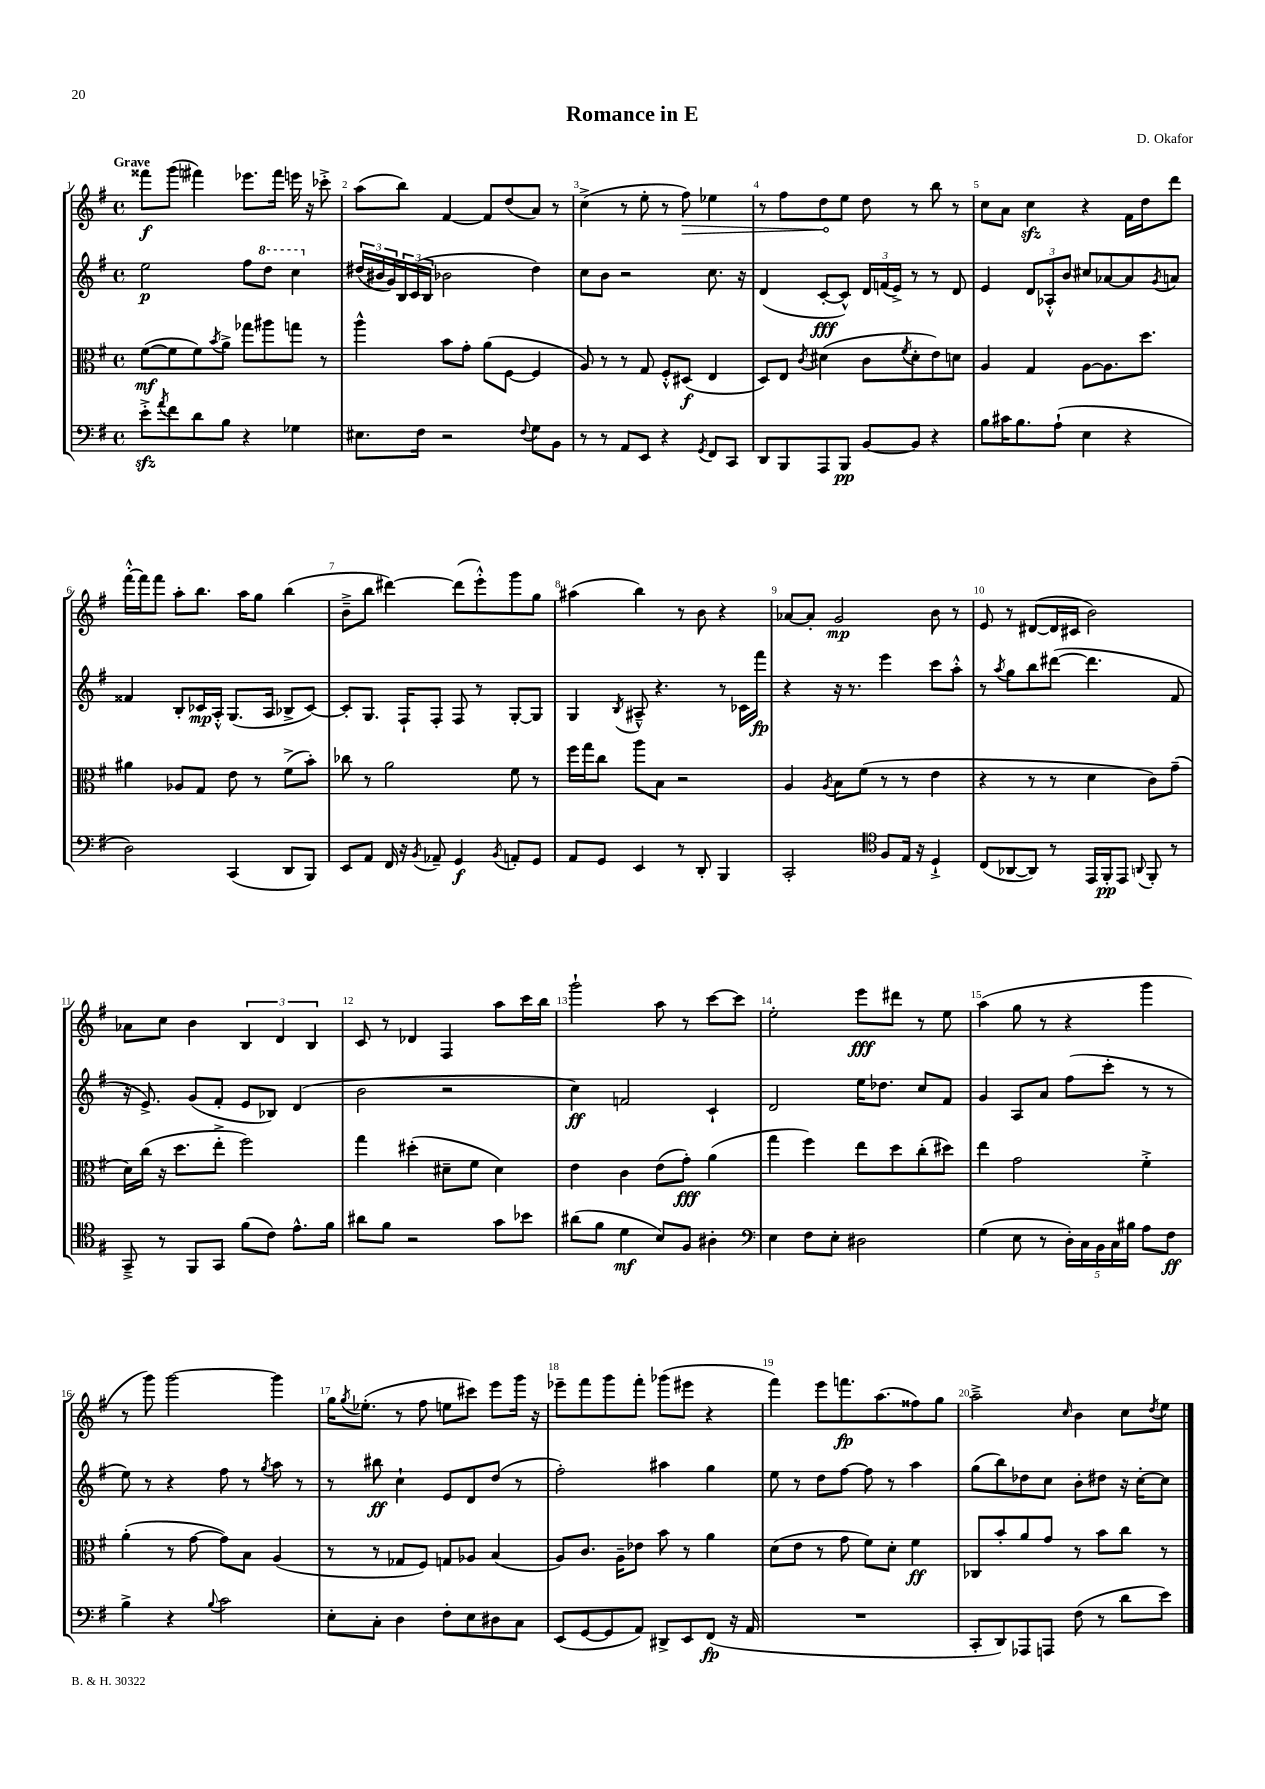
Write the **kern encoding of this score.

**kern	**dynam	**kern	**dynam	**kern	**dynam	**kern	**dynam
*part4	*part4	*part3	*part3	*part2	*part2	*part1	*part1
*staff4	*staff4	*staff3	*staff3	*staff2	*staff2	*staff1	*staff1
*clefF4	*	*clefC3	*	*clefG2	*	*clefG2	*
*k[f#]	*	*k[f#]	*	*k[f#]	*	*k[f#]	*
*M4/4	*	*M4/4	*	*M4/4	*	*M4/4	*
*met(c)	*	*met(c)	*	*met(c)	*	*met(c)	*
=1	=1	=1	=1	=1	=1	=1	=1
!	!	!	!	!	!	!LO:TX:a:B:t=Grave	!
8ezz'^\L	.	([8f#\L	mf	2ee\	p	8fff##X\L	f
8qa/	.	.	.	.	.	.	.
8f#\	.	8f#\]	.	.	.	(8ggg\J	.
8d\	.	8f#\)	.	.	.	4fff#X\)	.
.	.	8qb/	.	.	.	.	.
8B\J	.	8a^\J	.	.	.	.	.
4r	.	8gg-X\L	.	8ff#\L	.	8.eee-X\L	.
*	*	*	*	*8va	*	*	*
.	.	8aa#X\	.	8ddd\J	.	.	.
.	.	.	.	.	.	16fff#\Jk	.
4G-X\	.	8ggn\J	.	4ccc\	.	16eeen\	.
.	.	.	.	.	.	16r	.
.	.	8r	.	.	.	8ccc-X'^\	.
=2	=2	=2	=2	=2	=2	=2	=2
*	*	*	*	*X8va	*	*	*
8.E#X\L	.	4aa^^\	.	(24dd#X/LL	.	(8aa\L	.
.	.	.	.	24b#X/	.	.	.
.	.	.	.	24g/)	.	.	.
.	.	.	.	24B/	.	8bb\J)	.
.	.	.	.	(24c/	.	.	.
16F#\Jk	.	.	.	.	.	.	.
.	.	.	.	24B/JJ	.	.	.
2r	.	8b\L	.	2b-X\	.	[4f#/	.
.	.	8g'\J	.	.	.	.	.
.	.	(8a\L	.	.	.	8f#/L]	.
.	.	[8F#\J	.	.	.	(8dd/	.
8qqF#/	.	.	.	.	.	.	.
8G\L	.	4F#/]	.	4dd#\)	.	8a/J)	.
8BB\J	.	.	.	.	.	8r	.
=3	=3	=3	=3	=3	=3	=3	=3
8r	.	8A/)	.	8cc\L	.	(4cc^\	.
8r	.	8r	.	8b\J	.	.	.
8AA/L	.	8r	.	2r	.	8r	.
8EE/J	.	8G/	.	.	.	8ee'\	.
4r	.	8F#'^^/L	.	.	.	8r	.
!	!	!	!	!	!	!	!LO:HP:b
.	.	(8D#X/J	f	.	.	8ff#\)	>
8qGG/	.	.	.	.	.	.	.
8FF#/L	.	4E/	.	8.cc\	.	4ee-X\	.
8CC/J	.	.	.	.	.	.	.
.	.	.	.	16r	.	.	.
=4	=4	=4	=4	=4	=4	=4	=4
8DD/L	.	8D/L)	.	(4d/	.	8r	.
8BBB/	.	8E/J	.	.	.	8ff#\L	.
.	.	8qc/	.	.	.	.	.
8AAA/	.	(4d#X\	.	[8c'/L	fff	8dd\	.
8BBB/J	pp	.	.	8c^^/J])	.	8ee\J	]
[8BB/L	.	8c\L	.	24d/LL	.	8dd\	.
.	.	.	.	(24fn/	.	.	.
.	.	.	.	24e^/JJ)	.	.	.
.	.	8qf#/	.	.	.	.	.
8BB/J]	.	8d#'\	.	8r	.	8r	.
4r	.	8e\)	.	8r	.	8bb\	.
.	.	8dn\J	.	8d/	.	8r	.
=5	=5	=5	=5	=5	=5	=5	=5
8B\L	.	4A/	.	4e/	.	8cc\L	.
16c#X\K	.	.	.	.	.	8a\J	.
8.B\	.	.	.	.	.	.	.
.	.	4G/	.	12d/L	.	4cczz\	.
.	.	.	.	12A-X'^^/	.	.	.
(8A`\J	.	.	.	.	.	.	.
.	.	.	.	12b/J	.	.	.
4E\	.	[8A\L	.	8cc#X/L	.	4r	.
.	.	8.A\]	.	[8a-X/	.	.	.
4r	.	.	.	8a-/]	.	16f#\LL	.
.	.	8.dd\J	.	.	.	16dd\J	.
.	.	.	.	8qg/	.	.	.
.	.	.	.	8an/J	.	8ddd\J	.
!!LO:LB:g=z
=6	=6	=6	=6	=6	=6	=6	=6
2D\)	.	4a#X\	.	4f##X/	.	[16fff#'^^\LL	.
.	.	.	.	.	.	16fff#\J]	.
.	.	.	.	.	.	8fff#\J	.
.	.	8A-X/L	.	8B'/L	.	8aa'\L	.
.	.	8G/J	.	16c-X/L	mp	8.bb\J	.
.	.	.	.	16A'^^/JJ	.	.	.
(4CC/	.	8e\	.	(8.G/L	.	.	.
.	.	.	.	.	.	16aa\KL	.
.	.	8r	.	.	.	8gg\J	.
.	.	.	.	16A/Jk	.	.	.
8DD/L	.	(8f#^\L	.	8B-X^/L	.	(4bb\	.
8BBB/J)	.	8b'\J)	.	[8c-/J)	.	.	.
=7	=7	=7	=7	=7	=7	=7	=7
8EE/L	.	8cc-X\	.	8c-'/L]	.	8b~^\L	.
8AA/J	.	8r	.	8.G/J	.	8bb\J	.
16FF#/	.	2a\	.	.	.	[4ddd#X\)	.
16r	.	.	.	16F#`/KL	.	.	.
8qBB/	.	.	.	.	.	.	.
8AA-X~/	.	.	.	8F#'/J	.	.	.
4GG/	f	.	.	8F#/	.	(8ddd#\L]	.
.	.	.	.	8r	.	8eee'^^\)	.
8qBB/	.	.	.	.	.	.	.
8AAn'/L	.	8f#\	.	[8G'/L	.	8ggg\	.
8GG/J	.	8r	.	8G/J]	.	8gg\J	.
=8	=8	=8	=8	=8	=8	=8	=8
8AA/L	.	16ff#\LL	.	4G/	.	(4aa#X\	.
.	.	16gg\J	.	.	.	.	.
8GG/J	.	8cc\J	.	.	.	.	.
.	.	.	.	8qB/	.	.	.
4EE/	.	8aa\L	.	8A#X~^^/	.	4bb\)	.
.	.	8B\J	.	4.r	.	.	.
8r	.	2r	.	.	.	8r	.
8DD'/	.	.	.	.	.	8b\	.
4BBB/	.	.	.	8r	.	4r	.
.	.	.	.	16c-X\LL	.	.	.
.	.	.	.	16fff#\JJ	fp	.	.
=9	=9	=9	=9	=9	=9	=9	=9
2CC'/	.	4A/	.	4r	.	[8a-X/L	.
.	.	.	.	.	.	8a-'/J]	.
.	.	8qA/	.	.	.	.	.
.	.	8B\L	.	16r	.	2g/	mp
.	.	.	.	8.r	.	.	.
.	.	(8f#\J	.	.	.	.	.
*clefC4	*	*	*	*	*	*	*
8F#/L	.	8r	.	4eee\	.	.	.
16E/Jk	.	8r	.	.	.	.	.
16r	.	.	.	.	.	.	.
4D`^/	.	4e\	.	8ccc\L	.	8b\	.
.	.	.	.	8aa'^^\J	.	8r	.
=10	=10	=10	=10	=10	=10	=10	=10
(8C/L	.	4r	.	8r	.	8e/	.
.	.	.	.	8qaa/	.	.	.
[8AA-X/	.	.	.	8gg\L	.	8r	.
8AA-/J])	.	8r	.	8bb\	.	([8d#X/L	.
8r	.	8r	.	([8ddd#X\J	.	16d#/L]	.
.	.	.	.	.	.	16c#X/JJ	.
16EE/LL	.	4d\	.	4.ddd#\]	.	2b\)	.
16FF#'/J	pp	.	.	.	.	.	.
8EE/J	.	.	.	.	.	.	.
8qqAAn/	.	.	.	.	.	.	.
8FF#'/	.	8c\L)	.	.	.	.	.
8r	.	(8g~\J	.	8f#/	.	.	.
!!LO:LB:g=z
=11	=11	=11	=11	=11	=11	=11	=11
8GG~^/	.	16d\LL)	.	16r	.	8a-X\L	.
.	.	(16cc\JJ	.	8.e^/)	.	.	.
8r	.	16r	.	.	.	8cc\J	.
.	.	8.dd\L	.	.	.	.	.
8FF#/L	.	.	.	(8g/L	.	4b\	.
8GG/J	.	8ee'^\J	.	8f#'/J	.	.	.
(8f#\L	.	2ff#\)	.	8e/L	.	6B/	.
8c\J)	.	.	.	8B-X/J)	.	.	.
.	.	.	.	.	.	6d/	.
8.e^^\L	.	.	.	(4d/	.	.	.
.	.	.	.	.	.	6B/	.
16f#\Jk	.	.	.	.	.	.	.
=12	=12	=12	=12	=12	=12	=12	=12
8a#X\L	.	4gg\	.	2b\	.	8c/	.
8f#\J	.	.	.	.	.	8r	.
2r	.	(4dd#X'\	.	.	.	4d-X/	.
.	.	8d#X~\L	.	2r	.	4F#/	.
.	.	8f#\J	.	.	.	.	.
8g\L	.	4d#\)	.	.	.	8aa\L	.
8b-X\J	.	.	.	.	.	16ccc\L	.
.	.	.	.	.	.	16bb\JJ	.
=13	=13	=13	=13	=13	=13	=13	=13
(8a#X\L	.	4e\	.	4cc\)	ff	2ggg`\	.
8f#\J	.	.	.	.	.	.	.
4d\	mf	4c\	.	2fn/	.	.	.
8B/L)	.	(8e\L	.	.	.	8aa\	.
8F#/J	.	8g'\J)	fff	.	.	8r	.
4A#X'\	.	(4a\	.	4c`/	.	[8ccc\L	.
.	.	.	.	.	.	8ccc\J]	.
=14	=14	=14	=14	=14	=14	=14	=14
*clefF4	*	*	*	*	*	*	*
4E\	.	4gg\	.	2d/	.	2ee'\	.
8F#\L	.	4ff#\)	.	.	.	.	.
8E'\J	.	.	.	.	.	.	.
2D#X\	.	8ee\L	.	16ee\KL	.	8eee\L	fff
.	.	.	.	8.dd-X\J	.	.	.
.	.	8dd\	.	.	.	8ddd#X\J	.
.	.	(8cc'\	.	8cc/L	.	8r	.
.	.	8dd#X\J)	.	8f#/J	.	8ee\	.
=15	=15	=15	=15	=15	=15	=15	=15
(4G\	.	4ee\	.	4g/	.	(4aa\	.
8E\	.	2g\	.	8A/L	.	8gg\	.
8r	.	.	.	8a/J	.	8r	.
20D'\LL)	.	.	.	(8ff#\L	.	4r	.
20C\	.	.	.	.	.	.	.
20BB\	.	.	.	.	.	.	.
.	.	.	.	8ccc'\J	.	.	.
20C\	.	.	.	.	.	.	.
20B#X\JJ	.	.	.	.	.	.	.
8A\L	.	4f#'^\	.	8r	.	4ggg\	.
8F#\J	ff	.	.	8r	.	.	.
!!LO:LB:g=z
=16	=16	=16	=16	=16	=16	=16	=16
4B^\	.	(4a'\	.	8ee\)	.	8r	.
.	.	.	.	8r	.	8ggg\)	.
4r	.	8r	.	4r	.	[2ggg\	.
.	.	[8g\	.	.	.	.	.
8qqB/	.	.	.	.	.	.	.
2c\	.	8g\L])	.	8ff#\	.	.	.
.	.	8B\J	.	8r	.	.	.
.	.	.	.	8qgg/	.	.	.
.	.	(4A/	.	8aa\	.	4ggg\]	.
.	.	.	.	8r	.	.	.
=17	=17	=17	=17	=17	=17	=17	=17
8E'\L	.	8r	.	8r	.	16gg\KL	.
.	.	.	.	.	.	8qgg/	.
.	.	.	.	.	.	(8.ee-X'\J	.
8C'\J	.	8r	.	8bb#X\	ff	.	.
4D\	.	8G-X/L	.	4cc`\	.	8r	.
.	.	8F#/J)	.	.	.	8ff#\	.
8F#'\L	.	8Gn/L	.	8e/L	.	8een\L	.
8E\	.	8A-X/J	.	8d/	.	8ccc#X\J)	.
8D#X\	.	(4B/	.	(8dd/J	.	8eee\L	.
8C\J	.	.	.	8r	.	16ggg\Jk	.
.	.	.	.	.	.	16r	.
=18	=18	=18	=18	=18	=18	=18	=18
(8EE/L	.	8A/L)	.	2ff#'\)	.	8eee-X~\L	.
[8GG/	.	8.c/J	.	.	.	8fff#\	.
8GG/]	.	.	.	.	.	8ggg\	.
.	.	16A~\KL	.	.	.	.	.
8AA/J)	.	8e-X\J	.	.	.	8fff#'\J	.
8DD#X^/L	.	8b\	.	4aa#X\	.	(8ggg-X\L	.
8EE/	.	8r	.	.	.	8eee#X\J	.
(8FF#/J	fp	4a\	.	4gg\	.	4r	.
16r	.	.	.	.	.	.	.
16AA/	.	.	.	.	.	.	.
=19	=19	=19	=19	=19	=19	=19	=19
1r	.	(8d\L	.	8ee\	.	4fff#\)	.
.	.	8e\J	.	8r	.	.	.
.	.	8r	.	8dd\L	.	8eee\L	.
.	.	8g\	.	[8ff#\J	.	8.fffn\	fp
.	.	8f#\L)	.	8ff#\]	.	.	.
.	.	.	.	.	.	(8.aa\	.
.	.	8d'\J	.	8r	.	.	.
.	.	4f#\	ff	4aa\	.	8ff##X\)	.
.	.	.	.	.	.	8gg\J	.
=20	=20	=20	=20	=20	=20	=20	=20
8CC'/L	.	8C-X/L	.	(8gg\L	.	2aa~^\	.
8DD/)	.	8b'/	.	8bb\)	.	.	.
8AAA-X/	.	8a/	.	8dd-X\	.	.	.
8AAAn/J	.	8g/J	.	8cc\J	.	.	.
.	.	.	.	.	.	16qqcc/	.
(8F#\	.	8r	.	8b'\L	.	4b\	.
8r	.	8b\L	.	8dd#X\J	.	.	.
8d\L	.	8cc\J	.	16r	.	8cc\L	.
.	.	.	.	[16cc'\KL	.	.	.
.	.	.	.	.	.	8qdd/	.
8e\J)	.	8r	.	8cc\J]	.	8ee\J	.
==	==	==	==	==	==	==	==
*-	*-	*-	*-	*-	*-	*-	*-
